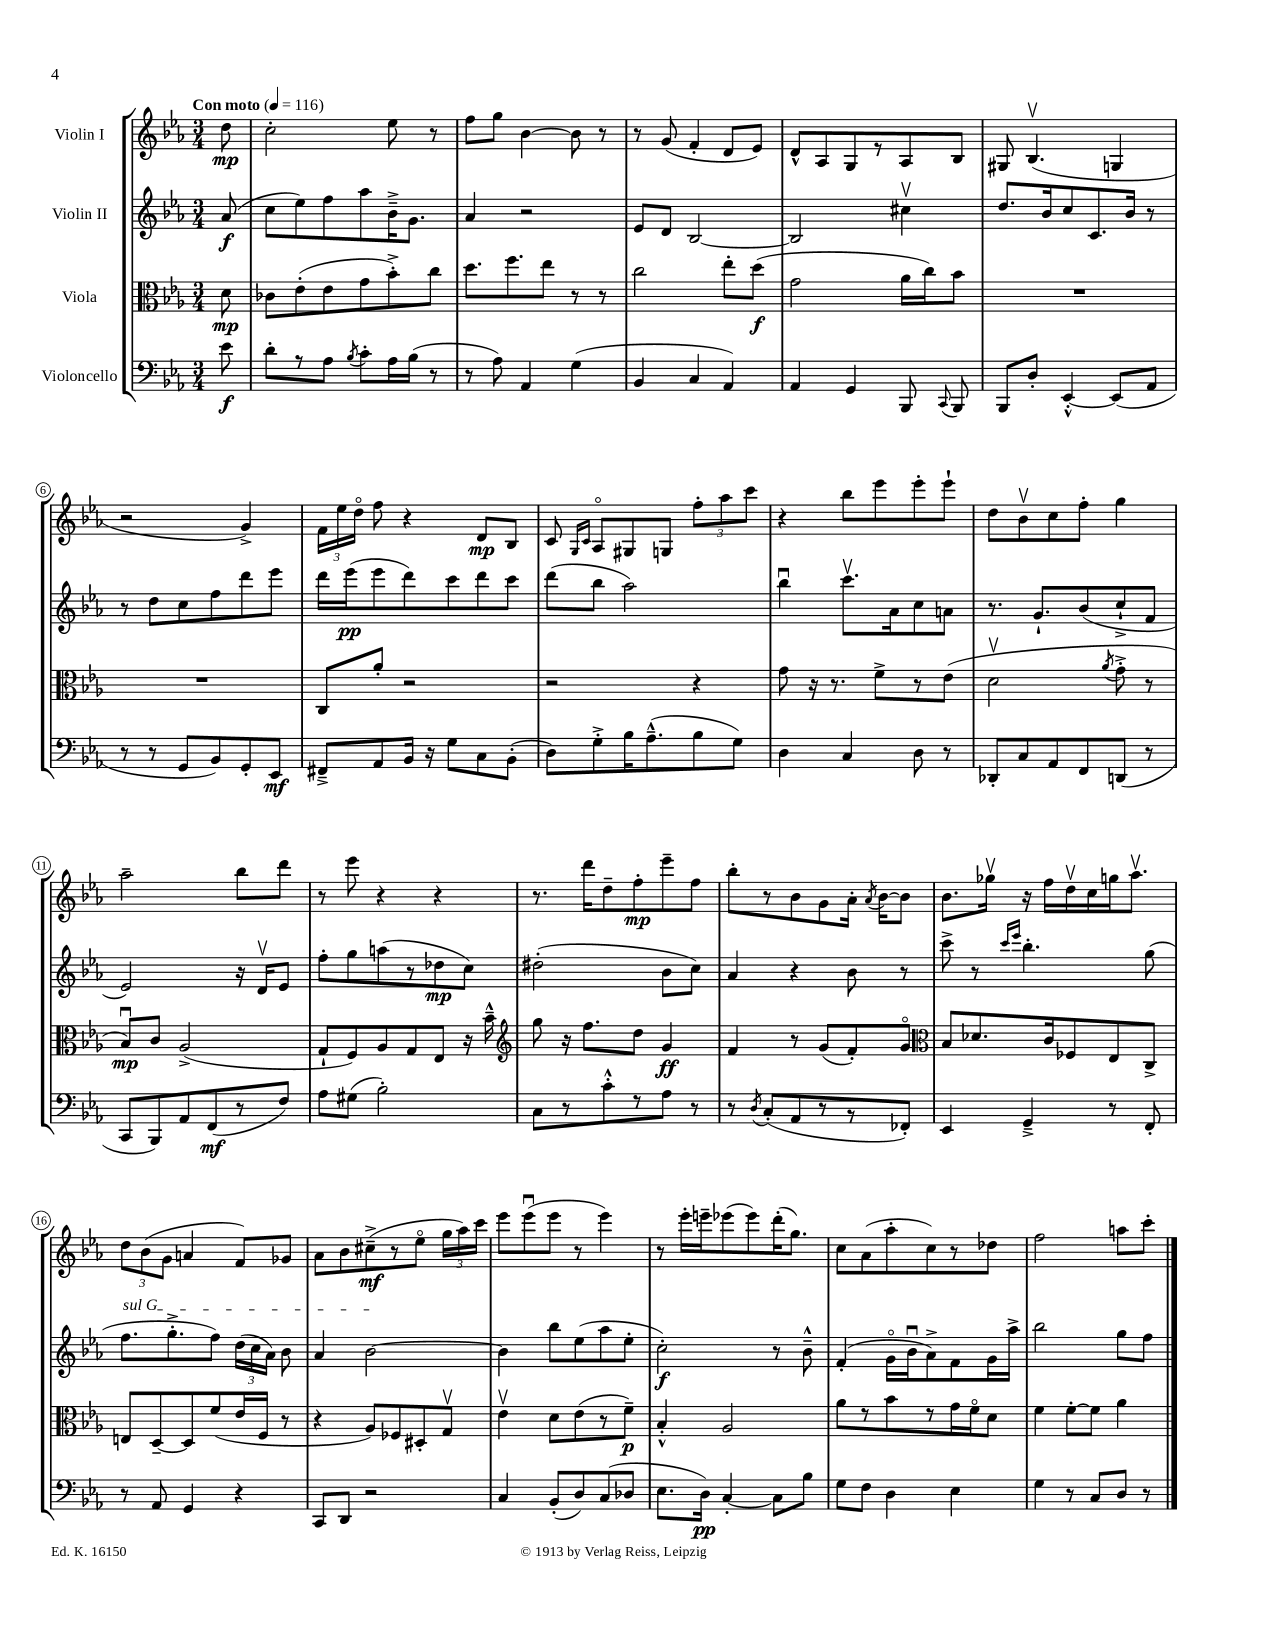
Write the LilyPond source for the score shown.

<<
\new StaffGroup <<
\new Staff = "s0" \with { instrumentName = "Violin I" } {
    \clef treble \key ees \major \numericTimeSignature \time 3/4 \partial 8 \tempo "Con moto" 4 = 116
    \autoBeamOff d''8\mp |
    c''2-. ees''8 r8 |
    f''8[ g''8] bes'4~ bes'8 r8 |
    r8 g'8( f'4-. d'8[ ees'8]) |
    d'8[-^ aes8 g8 r8 aes8 bes8] |
    gis8 bes4.\upbow( g4 |
    r2 g'4->) |
    \tuplet 3/2 { f'16[ ees''16 d''16]\flageolet } f''8 r4 d'8[\mp bes8] |
    c'8 \grace { g16[ c'16] } aes8[\flageolet gis8 g8] \tuplet 3/2 { f''8[-. aes''8 c'''8] } |
    r4 bes''8[ ees'''8 ees'''8-. ees'''8]-! |
    d''8[ bes'8\upbow c''8 f''8]-. g''4 |
    aes''2-- bes''8[ d'''8] |
    r8 ees'''8 r4 r4 |
    r8. d'''16[ d''8-- f''8-.\mp ees'''8-- f''8] |
    bes''8[-. r8 bes'8 g'8 aes'16]-. \acciaccatura { aes'8 } bes'16[~ bes'8] |
    bes'8.[ ges''16]\upbow r16 f''16[ d''16\upbow c''16 g''16 aes''8.]\upbow |
    \tuplet 3/2 { d''8[ bes'8( g'8] } a'4 f'8[) ges'8] |
    aes'8[ bes'8 cis''8--->\mf( r8 ees''8]\flageolet \tuplet 3/2 { g''16[ aes''16) c'''16] } |
    ees'''8[ ees'''8\downbow( ees'''8] r8 ees'''4) |
    r8 ees'''16[-. e'''16-- ees'''8( ees'''8) d'''16-.( g''8.]) |
    c''8[ aes'8( aes''8-. c''8) r8 des''8] |
    f''2 a''8[ c'''8]-. \bar "|." |
}
\new Staff = "s1" \with { instrumentName = "Violin II" } {
    \clef treble \key ees \major \numericTimeSignature \time 3/4 \partial 8
    \autoBeamOff aes'8\f( |
    c''8[ ees''8) f''8 aes''8 bes'16---> g'8.] |
    aes'4 r2 |
    ees'8[ d'8] bes2~ |
    bes2 cis''4\upbow |
    d''8.[ bes'16 c''8 c'8. bes'16] r8 |
    r8 d''8[ c''8 f''8 d'''8 ees'''8] |
    d'''16[ ees'''16\pp( ees'''8 d'''8) c'''8 d'''8 c'''8] |
    d'''8[( bes''8] aes''2) |
    bes''4\downbow c'''8.[\upbow aes'16 c''8 a'8] |
    r8. g'8.[-! bes'8( c''8-!-> f'8] |
    ees'2) r16 d'16[\upbow ees'8] |
    f''8[-. g''8 a''8( r8 des''8\mp c''8]) |
    dis''2-.( bes'8[ c''8]) |
    aes'4 r4 bes'8 r8 |
    c'''8-> r8 \grace { c'''16[ ees'''16] } bes''4.-. g''8( |
    \once \override TextSpanner.bound-details.left.text = \markup { \italic "sul G" } f''8.[\startTextSpan g''8.-.-> f''8]) \tuplet 3/2 { d''16[( c''16 aes'16]) } bes'8 |
    aes'4 bes'2~\stopTextSpan |
    bes'4 bes''8[ ees''8( aes''8 ees''8]-. |
    c''2-.\f) r8 bes'8---^ |
    f'4-.( g'16[\flageolet bes'16\downbow aes'8->) f'8 g'16 aes''16]-> |
    bes''2 g''8[ f''8] \bar "|." |
}
\new Staff = "s2" \with { instrumentName = "Viola" } {
    \clef alto \key ees \major \numericTimeSignature \time 3/4 \partial 8
    \autoBeamOff d'8\mp |
    ces'8[ ees'8-.( ees'8 g'8 bes'8-.->) c''8] |
    d''8.[ f''8. ees''8] r8 r8 |
    c''2 ees''8[-. d''8]\f( |
    g'2 aes'16[ c''16) bes'8] |
    R2. |
    R2. |
    c8[ aes'8]-. r2 |
    r2 r4 |
    g'8 r16 r8. f'8[-> r8 ees'8]( |
    d'2\upbow \acciaccatura { aes'8 } g'8-.-> r8 |
    bes8[\downbow\mp) c'8] aes2->( |
    g8[-! f8) aes8 g8 ees8] r16 bes'16---^ |
    \clef treble g''8 r16 f''8.[ d''8] g'4\ff |
    f'4 r8 g'8[( f'8-.) g'8]\flageolet |
    \clef alto bes8[ des'8. c'16 fes8 ees8 c8]-> |
    e8[ d8~-- d8 f'8( ees'16 f16] r8 |
    r4 aes8[) fes8 dis8-. g8]\upbow |
    ees'4\upbow d'8[ ees'8( r8 f'8]--\p) |
    bes4-.-^ aes2 |
    aes'8[ r8 bes'8 r8 g'16 f'16\flageolet d'8] |
    f'4 f'8[~-. f'8] aes'4 \bar "|." |
}
\new Staff = "s3" \with { instrumentName = "Violoncello" } {
    \clef bass \key ees \major \numericTimeSignature \time 3/4 \partial 8
    \autoBeamOff ees'8\f |
    d'8[-. r8 aes8] \acciaccatura { bes8 } c'8[-. aes16 bes16]( r8 |
    r8 aes8) aes,4 g4( |
    bes,4 c4 aes,4) |
    aes,4 g,4 bes,,8 \appoggiatura { c,8 } bes,,8 |
    bes,,8[ d8]-. ees,4~-.-^ ees,8[( aes,8] |
    r8 r8 g,8[ bes,8) g,8-. ees,8]\mf |
    fis,8[---> aes,8 bes,16] r16 g8[ c8 bes,8]-.( |
    d8[) g8-.-> bes16 aes8.---^( bes8 g8]) |
    d4 c4 d8 r8 |
    des,8[-. c8 aes,8 f,8 d,8]( r8 |
    c,8[ bes,,8) aes,8 f,8\mf( r8 f8]) |
    aes8[ gis8]( bes2-.) |
    c8[ r8 c'8-.-^ r8 aes8] r8 |
    r8 \acciaccatura { d8 } c8[-.( aes,8 r8 r8 fes,8]-.) |
    ees,4 g,4---> r8 f,8-. |
    r8 aes,8 g,4 r4 |
    c,8[ d,8] r2 |
    c4 bes,8[-.( d8) c8( des8] |
    ees8.[ d16]\pp) c4~-. c8[ bes8] |
    g8[ f8] d4 ees4 |
    g4 r8 c8[ d8] r8 \bar "|." |
}
>>
>>
\layout { \context { \Score \override BarNumber.stencil = #(make-stencil-circler 0.1 0.3 ly:text-interface::print) } }
